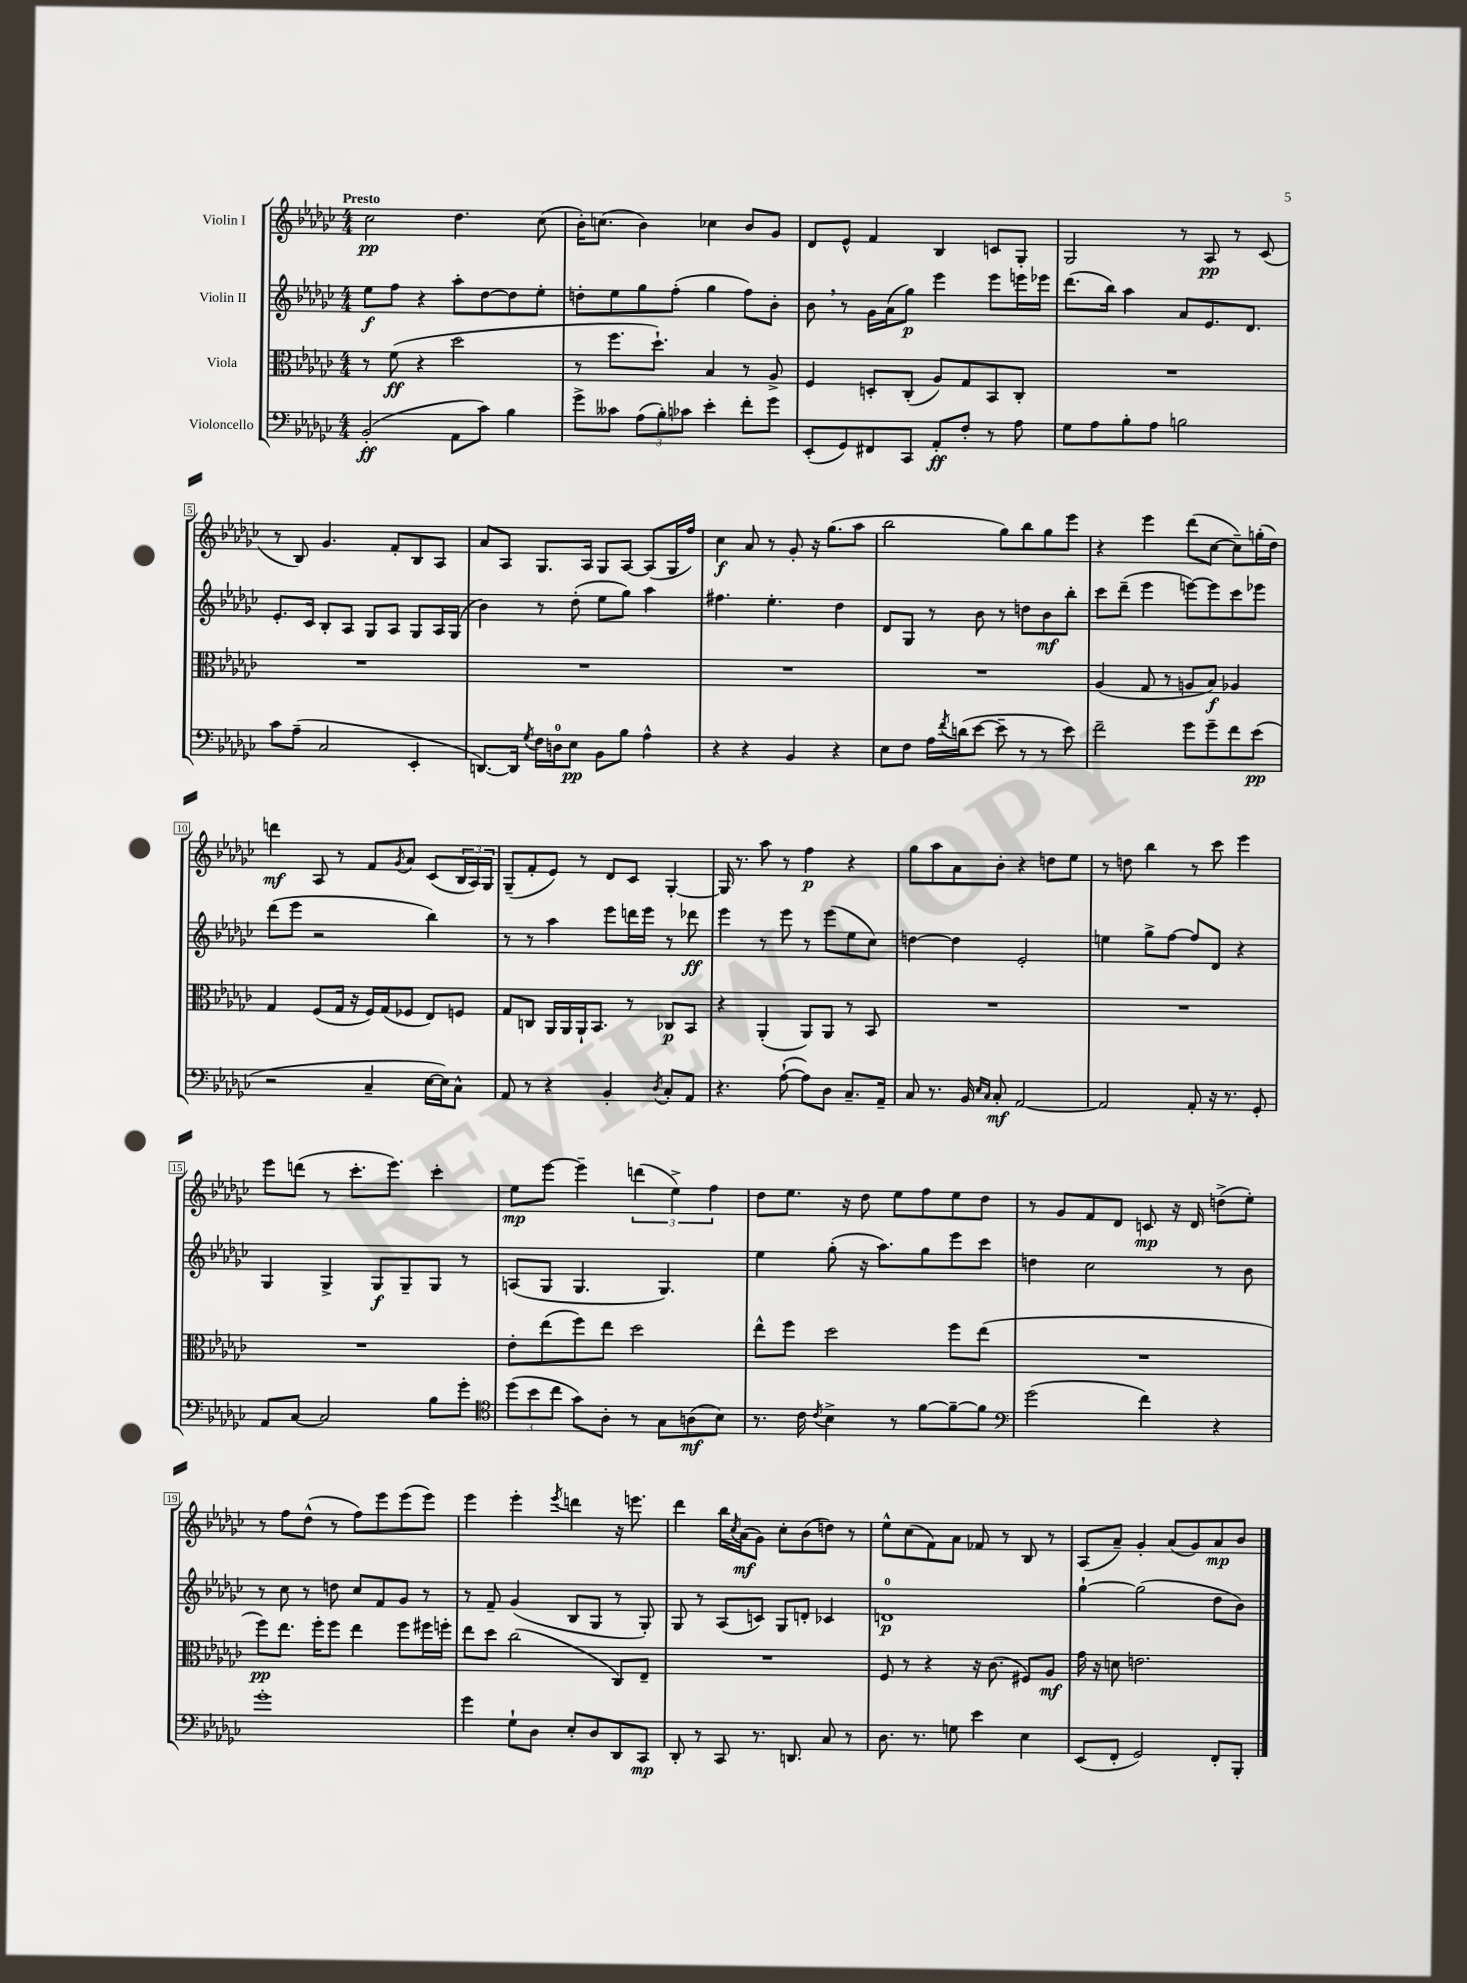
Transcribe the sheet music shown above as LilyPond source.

<<
\new StaffGroup <<
\new Staff = "s0" \with { instrumentName = "Violin I" } {
    \clef treble \key ges \major \numericTimeSignature \time 4/4 \tempo "Presto"
    ces''2\pp des''4. ces''8( |
    bes'16-.) c''8.( bes'4) ces''4 bes'8 ges'8 |
    des'8 ees'8-^ f'4 bes4 c'8 ges8-. |
    ges2 r8 aes8\pp r8 ces'8( |
    r8 bes8) ges'4. f'8-. bes8 aes8 |
    aes'8 aes8 ges8. aes16 ges8 aes8~ aes8( ges16 f''16) |
    ces''4\f aes'8 r8 ges'8-. r16 ges''8.( aes''8 |
    bes''2 ges''8) bes''8 ges''8 ees'''8 |
    r4 ees'''4 des'''8( ces''8~ ces''8--) g''16-.( des''16) |
    d'''4\mf aes8 r8 f'8 \acciaccatura { ges'8 } aes'8 ces'8( \tuplet 3/2 { bes16 aes16) ges16 } |
    ges8--( f'8-. ees'8) r8 des'8 ces'8 ges4~-. |
    ges16 r8. aes''8 r8 f''4\p r4 |
    ges''8 aes''8 aes'8 bes'8-. r4 d''8 ees''8 |
    r8 d''8 bes''4 r8 ces'''8 ees'''4 |
    ees'''8 d'''8( r8 ces'''8.-. ees'''8.) ces'''4-. |
    ees''8\mp ees'''8~ ees'''4-- \tuplet 3/2 { d'''4( ees''4->) f''4 } |
    des''8 ees''8. r16 des''8 ees''8 f''8 ees''8 des''8 |
    r8 ges'8 f'8 des'8 c'8\mp r16 des'16 d''8->( ees''8-.) |
    r8 f''8 des''8-^( r8 f''8) ees'''8 ees'''8( ees'''8) |
    ees'''4 ees'''4-. \acciaccatura { ees'''8 } d'''4 r16 e'''8. |
    des'''4 bes''16 \acciaccatura { ces''8 } aes'16\mf( ges'8) ces''8-. bes'8( d''8) r8 |
    ees''8-^ ces''8( f'8) aes'8 fes'8 r8 bes8 r8 |
    aes8( aes'8--) ges'4-. aes'8( ges'8) aes'8\mp bes'8 \bar "|." |
}
\new Staff = "s1" \with { instrumentName = "Violin II" } {
    \clef treble \key ges \major \numericTimeSignature \time 4/4
    ees''8\f f''8 r4 aes''8-. des''8~ des''8 ees''8-. |
    d''8-. ees''8 ges''8 f''8-.( ges''4 f''8) bes'8-. |
    bes'8 \breathe r8 ges'16 aes'16( ges''8\p) ees'''4 ees'''8 e'''16 ees'''16 |
    des'''8.( bes''16) aes''4 aes'8 ees'8. des'8. |
    ees'8.-. ces'16 bes8-. aes8 ges8 aes8 ges8 aes16 ges16( |
    bes'4) r8 des''8-.( ees''8 ges''8) aes''4 |
    fis''4. ees''4.-. des''4 |
    des'8 ges8 r8 bes'8 r8 d''8 bes'8\mf bes''8-. |
    ces'''8 des'''8--( ees'''4 e'''8~) e'''8 ces'''8 ees'''8 |
    des'''8( ees'''8 r2 bes''4) |
    r8 r8 aes''4 ees'''8 d'''16 ees'''16 r8 des'''8\ff |
    ees'''4 r8 ees'''8 r8 ees'''8( ees''8 ces''8) |
    d''4~ d''4 ees'2-. |
    e''4 ges''8-> f''8~ f''8 des'8 r4 |
    ges4 ges4-> ges8\f ges8-- ges8 r8 |
    a8( ges8 ges4. ges4.) |
    ees''4 ges''8-.( r16 aes''8.) ges''8 ees'''8 ces'''8 |
    d''4 ces''2 r8 bes'8 |
    r8 ces''8 r8 d''8 ces''8 f'8 ges'8 r8 |
    r8 f'8-- ges'4( bes8 ges8 r8 ges8-.) |
    ges8 r8 aes8( c'8) ges8 d'8-. ces'4 |
    d'1-0\p |
    ges''4~-! ges''2( des''8 bes'8) \bar "|." |
}
\new Staff = "s2" \with { instrumentName = "Viola" } {
    \clef alto \key ges \major \numericTimeSignature \time 4/4
    r8 f'8\ff( r4 des''2 |
    r8 f''8. des''8.-!) bes4 r8 aes8-> |
    f4 d8-. ces8-.( aes8) ges8 bes,8 ces8-. |
    R1 |
    R1 |
    R1 |
    R1 |
    R1 |
    aes4( ges8 r8 a8 bes8\f) aes4 |
    ges4 f8( ges16 r16 f16) ges16( fes8 ees8) f8 |
    ges8 c8 aes,16 aes,16 aes,16-! bes,8. r8 ces8\p bes,8 |
    r4 aes,4-.( aes,8) aes,8 r8 bes,8 |
    R1 |
    R1 |
    R1 |
    ees'8-. ees''8( f''8) ees''8 des''2 |
    ees''8-^ f''8 des''2 f''8 ees''8( |
    R1 |
    f''8\pp) ees''8. f''16-. f''8 ees''4 f''8 fis''16 f''16-. |
    ees''8 des''8 ces''2( ces8) ees8-- |
    R1 |
    f8 r8 r4 r16 ces'8.( fis8) aes8\mf |
    ges'16 r16 d'8 e'2. \bar "|." |
}
\new Staff = "s3" \with { instrumentName = "Violoncello" } {
    \clef bass \key ges \major \numericTimeSignature \time 4/4
    bes,2-.\ff( aes,8 ces'8) bes4 |
    ges'8-> ceses'8 \tuplet 3/2 { aes8( bes8-.) ces'8 } ees'4-. f'8-. ges'8 |
    ees,8-.( ges,8) fis,8 ces,8 aes,8-.\ff f8-. r8 aes8 |
    ges8 aes8 bes8-. aes8 b2 |
    ces'8 aes8--( ces2 ees,4-. |
    d,8.~) d,16 \acciaccatura { ges8 } f16 d16-0 ees8\pp bes,8 bes8 aes4-^ |
    r4 r4 bes,4 r4 |
    ees8 f8 aes16 \acciaccatura { f'8 } d'16( ees'8~ ees'8-- r8 r8 ees'8) |
    f'2-- ges'8 ges'8-- f'8 ees'8\pp( |
    r2 ces4-- ees16~ ees16) ces8-^ |
    aes,8 r8 r4 bes,4-. \acciaccatura { des8 } ces8-. aes,8 |
    r4. aes8~-!( aes8) des8 ces8.-- aes,16-- |
    ces8 r8. bes,16 \grace { ees16 ces16 } ces8-.\mf aes,2~ |
    aes,2 aes,8-. r16 r8. ges,8-. |
    aes,8 ces8~ ces2 bes8 ges'8-. |
    \clef tenor \tuplet 3/2 { des''8( bes'8 ces''8 } ges'8) aes8-. r8 ges8 a8\mf( bes8) |
    r8. ces'16 \acciaccatura { ces'8 } bes4-> r8 f'8~ f'8~-- f'8 |
    \clef bass ges'2( f'4) r4 |
    ges'1-. |
    ges'4 ges8-! des8 ees8-. des8 des,8 ces,8\mp |
    des,8-. r8 ces,8 r8. d,8. ces8 r8 |
    des8. r8. g8 ees'4 ees4 |
    ees,8( f,8-. ges,2) f,8-. bes,,8-. \bar "|." |
}
>>
>>
\layout { \context { \Score \override BarNumber.stencil = #(make-stencil-boxer 0.1 0.3 ly:text-interface::print) } }
